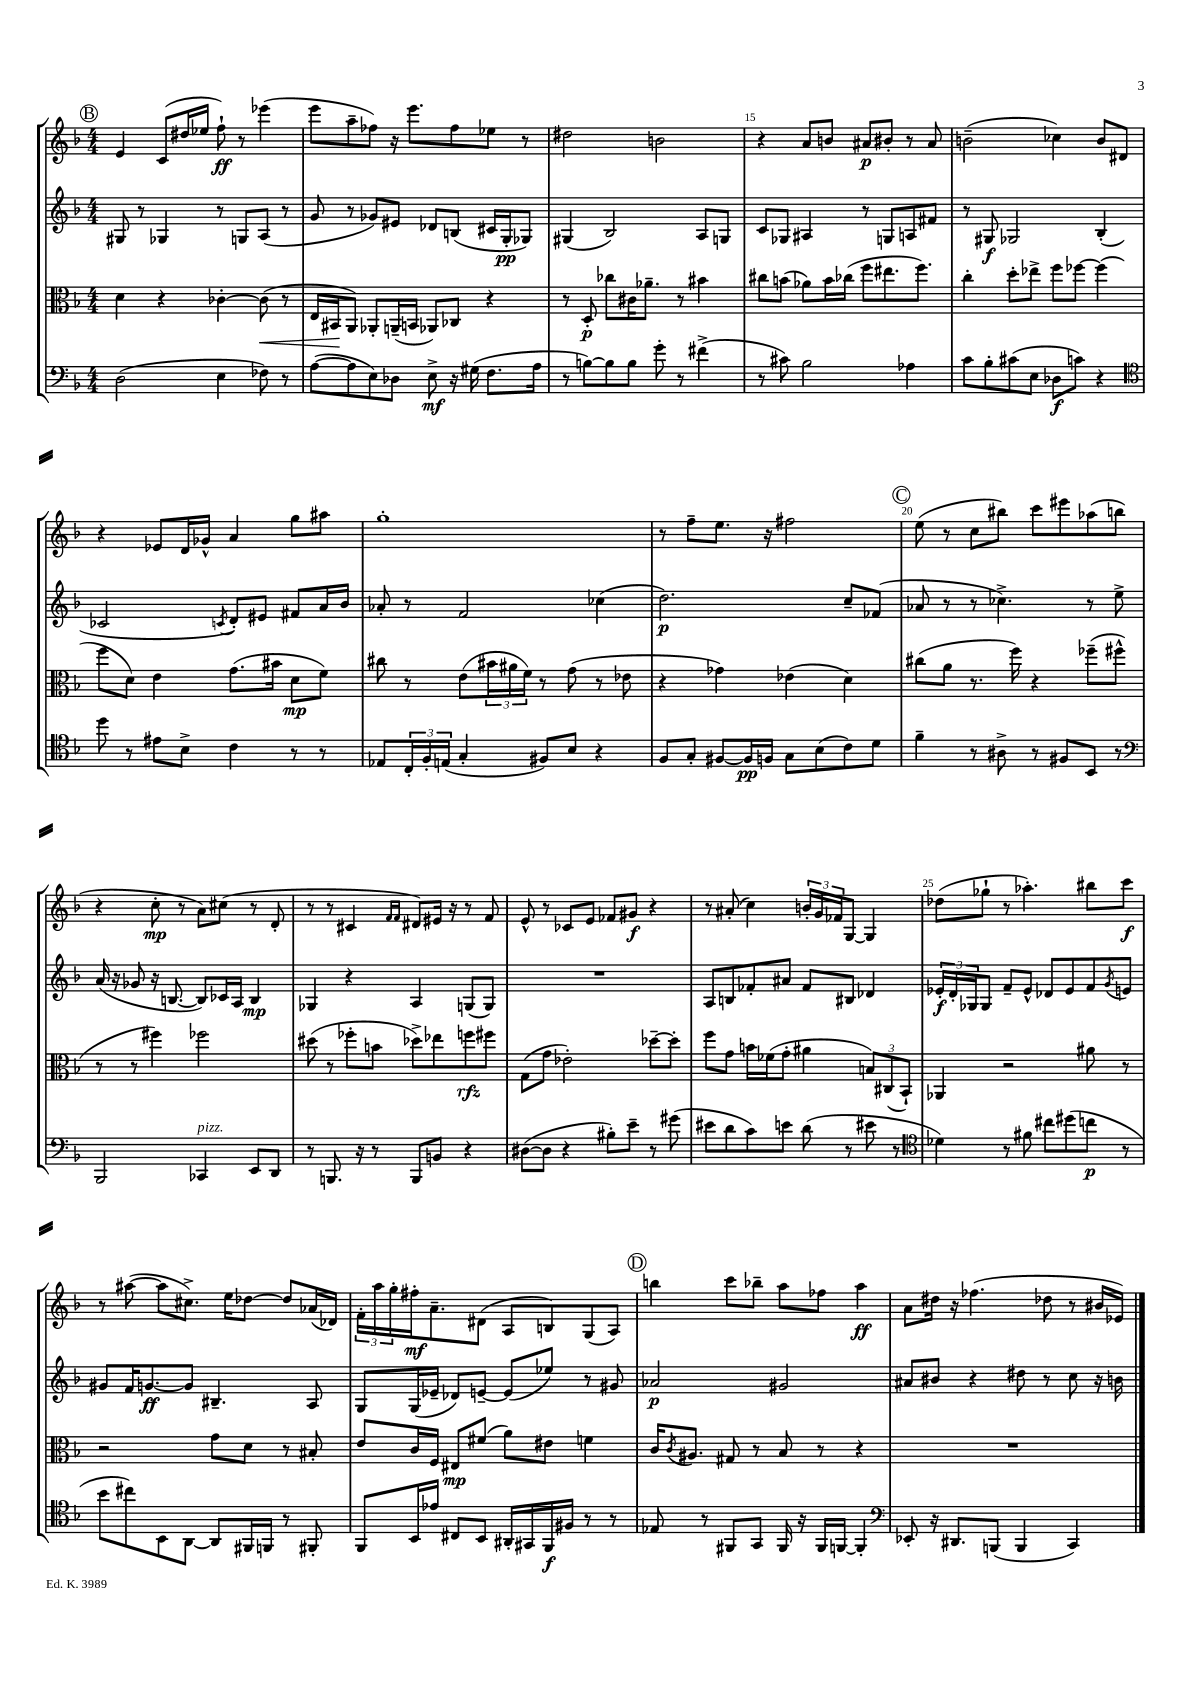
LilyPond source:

<<
\new StaffGroup <<
\new Staff = "s0" {
    \clef treble \key f \major \numericTimeSignature \time 4/4
    \mark \markup { \circle "B" } e'4 c'8( dis''16 ees''16 f''8-!\ff) r8 ees'''4( |
    e'''8 a''8-- fes''8) r16 e'''8. fes''8 ees''8 r8 |
    dis''2 b'2 |
    r4 a'8 b'8 ais'8\p bis'8-. r8 ais'8 |
    b'2--( ces''4) b'8 dis'8 |
    r4 ees'8 d'16 ges'16-^ a'4 g''8 ais''8 |
    g''1-. |
    r8 f''8-- e''8. r16 fis''2 |
    \mark \markup { \circle "C" } e''8( r8 c''8 bis''8) c'''8 eis'''8 aes''8( b''8 |
    r4 c''8-.\mp r8 a'8) cis''8( r8 d'8-. |
    r8 r8 cis'4 \grace { f'16 f'16 } dis'8) eis'16 r16 r8 f'8 |
    e'8-^ r8 ces'8 e'8 fes'8 gis'8\f r4 |
    r8 ais'8-.( c''4) \tuplet 3/2 { b'16-. g'16 fes'16 } g8~ g4 |
    des''8( ges''8-! r8 aes''4.-.) bis''8 c'''8\f |
    r8 ais''8~( ais''8 cis''8.->) e''16 des''8~ des''8 aes'16( des'16) |
    \tuplet 3/2 { f'16-. a''16 g''16-. } fis''16-.\mf a'8.-- dis'8( a8 b8) g8( a8) |
    \mark \markup { \circle "D" } b''4 c'''8 bes''8-- a''8 fes''8 a''4\ff |
    a'8 dis''16 r16 fes''4.( des''8 r8 bis'16 ees'16) \bar "|." |
}
\new Staff = "s1" {
    \clef treble \key f \major \numericTimeSignature \time 4/4
    \mark \markup { \circle "B" } gis8 r8 ges4 r8 g8 a8( r8 |
    g'8 r8 ges'8) eis'8 des'8 b8( cis'16 g16-.\pp ges8) |
    gis4( bes2) a8 g8 |
    c'8 ges8 ais4 r8 g8 a8 fis'8 |
    r8 gis8\f ges2 bes4-.( |
    ces'2 \acciaccatura { c'8 } d'8-.) eis'8 fis'8 a'16 bes'16 |
    aes'8-. r8 f'2 ces''4( |
    d''2.\p) c''8-- fes'8( |
    \mark \markup { \circle "C" } aes'8 r8 r8 ces''4.->) r8 e''8-> |
    a'16( r16 ges'8 r16 b8.~ b8) ces'16 a16 b4\mp |
    ges4 r4 a4 g8( g8) |
    R1 |
    a8 b8 fes'8-. ais'8 fes'8 bis8 des'4 |
    \tuplet 3/2 { ees'16-.\f d'16-. ges16 } ges8 f'8-- ees'8-^ des'8 ees'8 f'8 \acciaccatura { g'8 } e'8 |
    gis'8 f'16 g'8.~\ff g'8 bis4.-- a8 |
    g8 g16( ees'16-- des'8) e'8~-- e'8( ees''8) r8 gis'8 |
    \mark \markup { \circle "D" } aes'2\p gis'2 |
    ais'8 bis'8 r4 dis''8 r8 c''8 r16 b'16 \bar "|." |
}
\new Staff = "s2" {
    \clef alto \key f \major \numericTimeSignature \time 4/4
    \mark \markup { \circle "B" } d'4 r4 ces'4~-. ces'8\<( r8 |
    e16 bis,16\! a,8) aes,8-. a,16--( b,16 aes,8) ces8 r4 |
    r8 d8-.\p ces''8 cis'16 aes'8.-- r8 bis'4 |
    cis''8 b'8( aes'8) b'16 ces''16( f''8 eis''8. f''8.) |
    c''4-. d''8-. ees''8-> f''8 fes''8~ fes''4( |
    f''8 d'8) e'4 g'8.( bis'16 d'8\mp f'8) |
    cis''8 r8 e'8( \tuplet 3/2 { bis'16 ais'16 f'16) } r8 g'8( r8 ees'8 |
    r4 ges'4) ees'4( d'4) |
    \mark \markup { \circle "C" } cis''8( a'8 r8. f''16) r4 fes''8--( fis''8-^ |
    r8 r8 fis''4) fes''2 |
    dis''8( r8 fes''8-. b'8 des''8->) ees''8 f''8\rfz fis''8 |
    g8( g'8 ees'2-.) des''8~-- des''8-. |
    f''8 g'8 b'16 fes'16( g'8-. ais'4 \tuplet 3/2 { b8) cis8( bes,8-!) } |
    aes,4 r2 ais'8 r8 |
    r2 g'8 d'8 r8 bis8-. |
    e'8 c'16 f16 eis8\mp fis'8( a'8) eis'8 f'4 |
    \mark \markup { \circle "D" } c'16 \acciaccatura { c'8 } ais8. gis8 r8 bes8 r8 r4 |
    R1 \bar "|." |
}
\new Staff = "s3" {
    \clef bass \key f \major \numericTimeSignature \time 4/4
    \mark \markup { \circle "B" } d2( e4 fes8) r8 |
    a8~( a8 e8) des8 e8->\mf r16 gis16( f8. a16 |
    r8 b8~) b8 b8 g'8-. r8 fis'4->( |
    r8 cis'8) bes2 aes4 |
    c'8 bes8-. cis'8( e8 des8\f c'8) r4 |
    \clef tenor d''8 r8 eis'8 bes8-> c'4 r8 r8 |
    ees8 \tuplet 3/2 { c16-. f16-. e16( } g4-. fis8) bes8 r4 |
    f8 g8-. fis8~ fis16\pp f16 g8 bes8( c'8) d'8 |
    \mark \markup { \circle "C" } f'4-- r8 ais8-> r8 fis8 bes,8 r8 |
    \clef bass bes,,2 ces,4^\markup { \italic "pizz." } e,8 d,8 |
    r8 b,,8. r16 r8 b,,8 b,8 r4 |
    dis8~( dis8 r4 bis8-.) e'8-- r8 gis'8( |
    eis'8 d'8 c'8) e'8 d'8( r8 eis'8 r8 |
    \clef tenor des'4) r8 fis'8 cis''8 dis''8( c''8\p r8 |
    bes'8 cis''8) bes,8 a,8~ a,8 fis,16 f,16 r8 fis,8-. |
    f,8 bes,16 ees'16 cis8 bes,8 ais,16-. gis,16 f,16\f fis16 r8 r8 |
    \mark \markup { \circle "D" } ees8 r8 fis,8 g,8 fis,16 r16 fis,16 f,16~ f,4-. |
    \clef bass ees,8-. r16 dis,8. b,,8( b,,4 c,4) \bar "|." |
}
>>
>>
\layout { \context { \Score currentBarNumber = #12 \override BarNumber.break-visibility = ##(#f #t #t) barNumberVisibility = #(every-nth-bar-number-visible 5) } }
